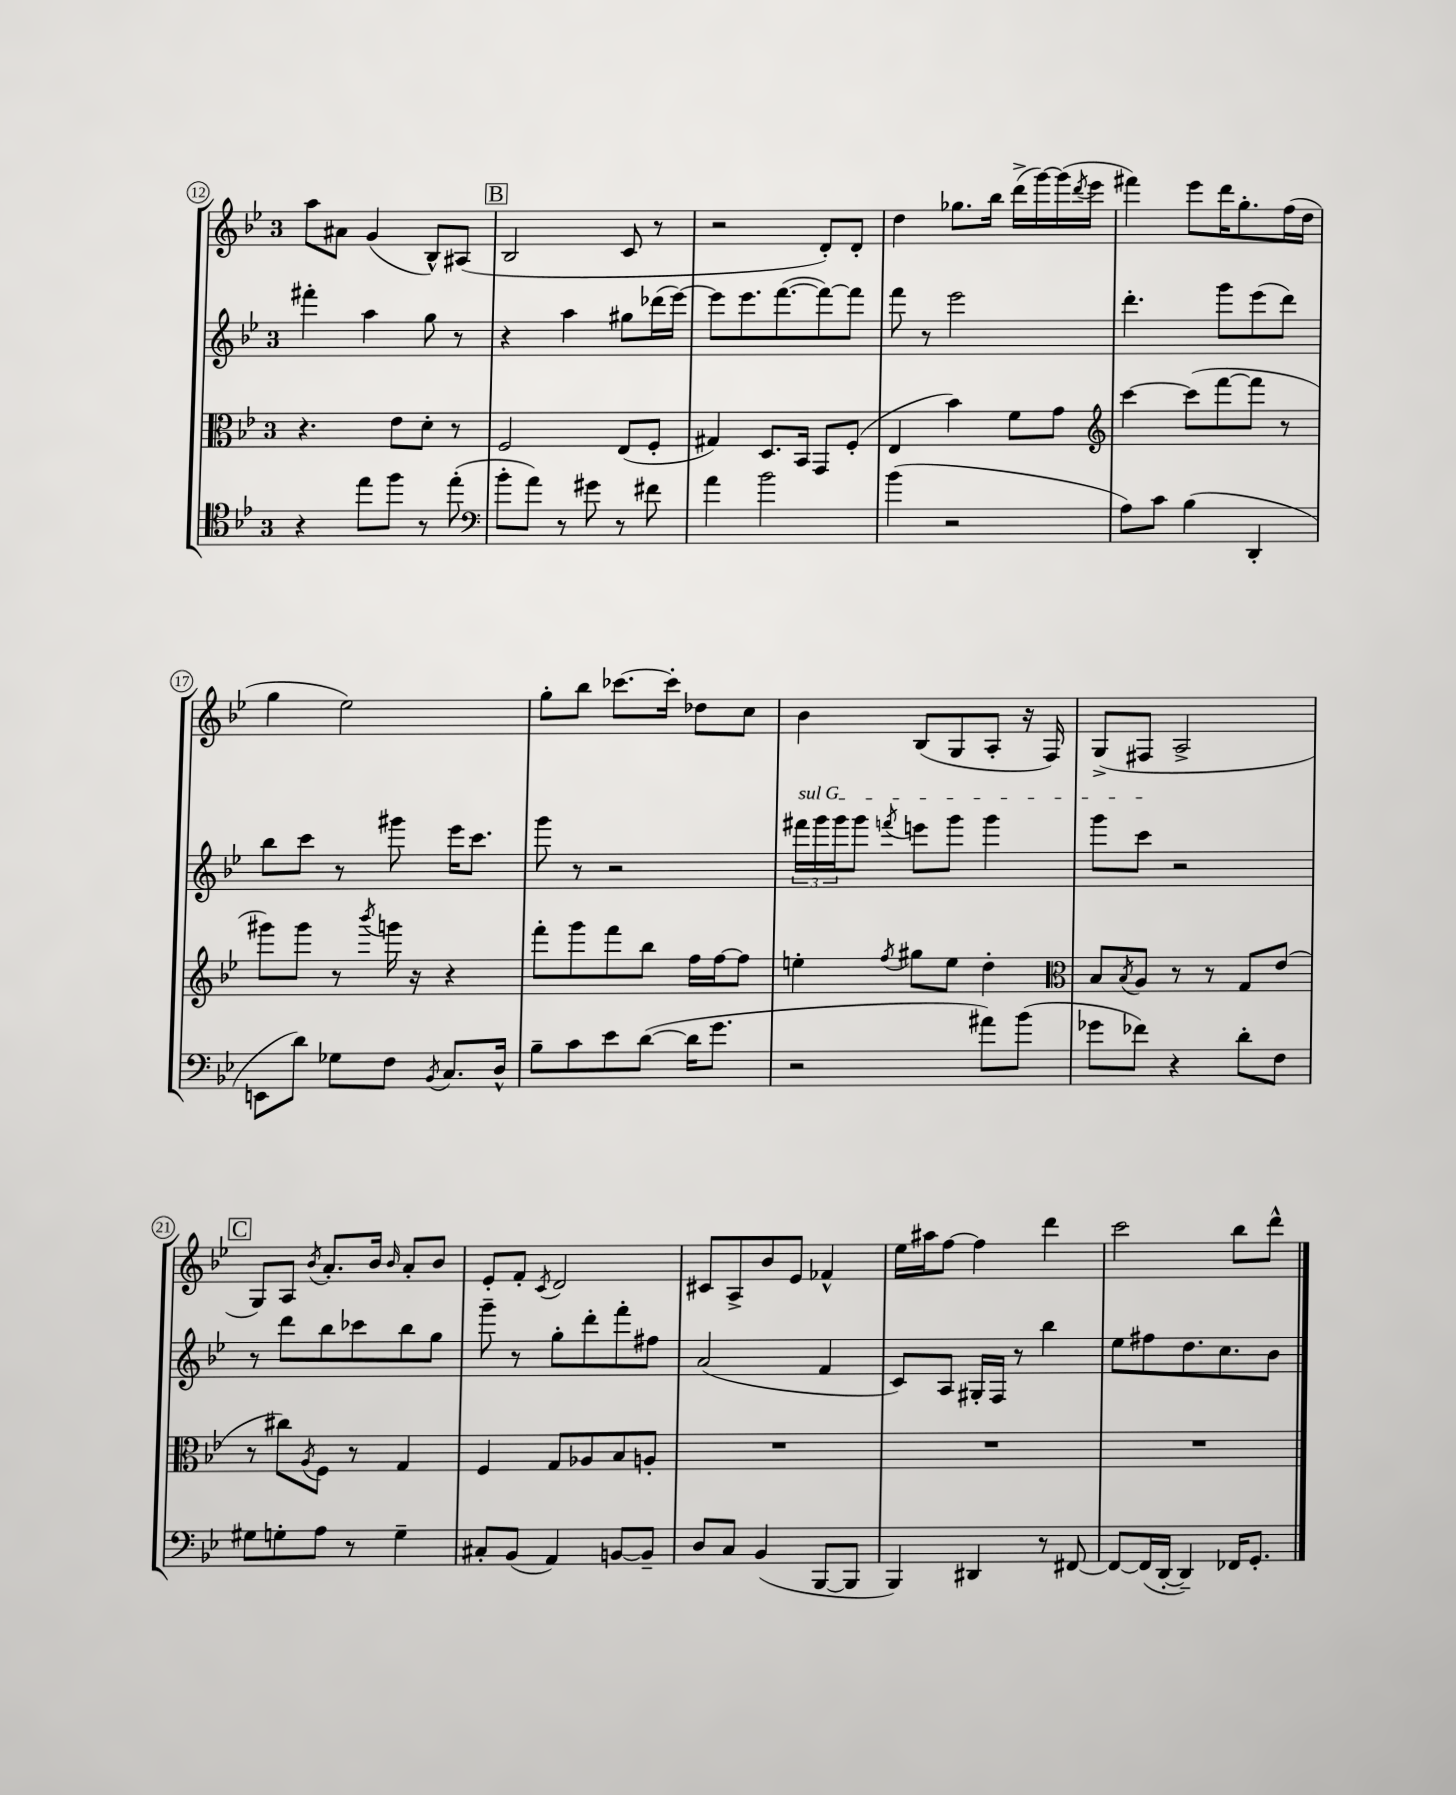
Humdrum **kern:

**kern	**kern	**kern	**kern
*part4	*part3	*part2	*part1
*staff4	*staff3	*staff2	*staff1
*clefC4	*clefC3	*clefG2	*clefG2
*k[b-e-]	*k[b-e-]	*k[b-e-]	*k[b-e-]
*M3/4	*M3/4	*M3/4	*M3/4
=12	=12	=12	=12
4r	4.r	4fff#X'\	8aa\L
.	.	.	8a#X\J
8ee-\L	.	4aa\	(4g/
8ff\J	8e-\L	.	.
8r	8d'\J	8gg\	8B-^^/L)
(8ee-'\	8r	8r	(8A#X/J
!!LO:REH:place=s1:t=B
=13	=13	=13	=13
*clefF4	*	*	*
8b-'\L	2F/	4r	2B-/
8a\J)	.	.	.
8r	.	4aa\	.
8g#X\	.	.	.
8r	(8E-/L	8gg#X\L	8c/
8f#X\	8F'/J	(16ddd-X\L	8r
.	.	[16eee-\JJ)	.
=14	=14	=14	=14
4a\	4G#X/)	8eee-\L]	2r
.	.	8.eee-\	.
2b-\	8.D/L	.	.
.	.	([8.fff\	.
.	16BB-/Jk	.	.
.	8GG/L	8fff\_)	8d'/L)
.	(8F'/J	8fff\J]	8d'/J
=15	=15	=15	=15
(4b-\	4E-/	8fff\	4dd\
.	.	8r	.
2r	4b-\)	2eee-\	8.gg-X\L
.	.	.	16bb-\Jk
.	8f\L	.	(16ddd^\LL
.	.	.	[16ggg\)
.	8g\J	.	(16ggg\]
.	.	.	8qddd/
.	.	.	16eee-\JJ
=16	=16	=16	=16
*	*clefG2	*	*
8A\L)	[4ccc\	4.ddd'\	4fff#X\)
8c\J	.	.	.
(4B-\	(8ccc\L]	.	8eee-\L
.	[8fff\	8ggg\L	16ddd\K
.	.	.	8.gg'\
4DD'/	8fff\J]	(8eee-\	.
.	8r	8ddd\J)	(16ff\L
.	.	.	16dd\JJ
!!LO:LB:g=z
=17	=17	=17	=17
8EEn\L	8ggg#X\L)	8bb-\L	4gg\
8d\J)	8ggg#\J	8ccc\J	.
8G-X\L	8r	8r	2ee-\)
.	8qbbb-/	.	.
8F\J	16gggn\	8ggg#X\	.
.	16r	.	.
8qBB-/	.	.	.
8.C/L	4r	16eee-\KL	.
.	.	8.ccc\J	.
16D^^/Jk	.	.	.
=18	=18	=18	=18
8B-~\L	8fff'\L	8ggg\	8gg'\L
8c\	8ggg\	8r	8bb-\J
8e-\	8fff\	2r	[8.ccc-X\L
([8d\J	8bb-\J	.	.
.	.	.	16ccc-'\Jk]
16d\KL]	16ff\LL	.	8dd-X\L
8.g\J	[16ff\J	.	.
.	8ff\J]	.	8cc\J
=19	=19	=19	=19
!	!	!LO:TX:a:i:t=sul G	!
2r	4een'\	24fff#X\LL	4b-\
.	.	24ggg\	.
.	.	24ggg\J	.
.	.	8ggg\J	.
.	8qff/	8qfffn/	.
.	8gg#X\L	8eeen\L	(8B-/L
.	8ee\J	8ggg\J	8G/
8a#X\L)	4dd'\	4ggg\	8A'/J
(8b-\J	.	.	16r
.	.	.	16F/)
=20	=20	=20	=20
*	*clefC3	*	*
8g-X\L	8B-/L	8ggg\L	(8G^/L
.	8qB-/	.	.
8f-X\J)	8A/J	8ccc\J	8F#X/J
4r	8r	2r	2A^/
.	8r	.	.
8d'\L	8G/L	.	.
8F\J	(8e-/J	.	.
!!LO:LB:g=z
!!LO:REH:place=s1:t=C
=21	=21	=21	=21
8G#X\L	8r	8r	8G/L)
8Gn'\	8cc#X\L)	8ddd\L	8A/J
.	8qA/	.	8qb-/
8A\J	8F\J	8bb-\	8.a'/L
8r	8r	8ccc-X\	.
.	.	.	16b-/Jk
.	.	.	16qqb-/
4G~\	4G/	8bb-\	8a'/L
.	.	8gg\J	8b-/J
=22	=22	=22	=22
8C#X'/L	4F/	8ggg~\	8e-'/L
(8BB-/J	.	8r	8f'/J
.	.	.	8qc/
4AA/)	8G/L	8gg'\L	2d/
.	8A-X/	8ddd'\	.
[8BBn/L	8B-/	8fff'\	.
8BB~/J]	8An'/J	8ff#X\J	.
=23	=23	=23	=23
8D/L	2.r	(2a/	8c#X/L
8C/J	.	.	8A^/
(4BB-/	.	.	8b-/
.	.	.	8e-/J
[8BBB-/L	.	4f/	4f-X^^/
8BBB-/J]	.	.	.
=24	=24	=24	=24
4BBB-/)	2.r	8c/L)	16ee-\LL
.	.	.	16aa#X\J
.	.	8A/J	[8ff\J
4DD#X/	.	16G#X'/LL	4ff\]
.	.	16F/JJ	.
.	.	8r	.
8r	.	4bb-\	4ddd\
[8FF#X/	.	.	.
=25	=25	=25	=25
8FF#/L_	2.r	8ee-\L	2ccc\
(16FF#/L]	.	8ff#X\	.
[16DD'/JJ	.	.	.
4DD~/])	.	8.dd\	.
.	.	8.cc\	.
16FF-X/KL	.	.	8bb-\L
8.GG'/J	.	.	.
.	.	8b-\J	8ddd^^\J
==	==	==	==
*-	*-	*-	*-
